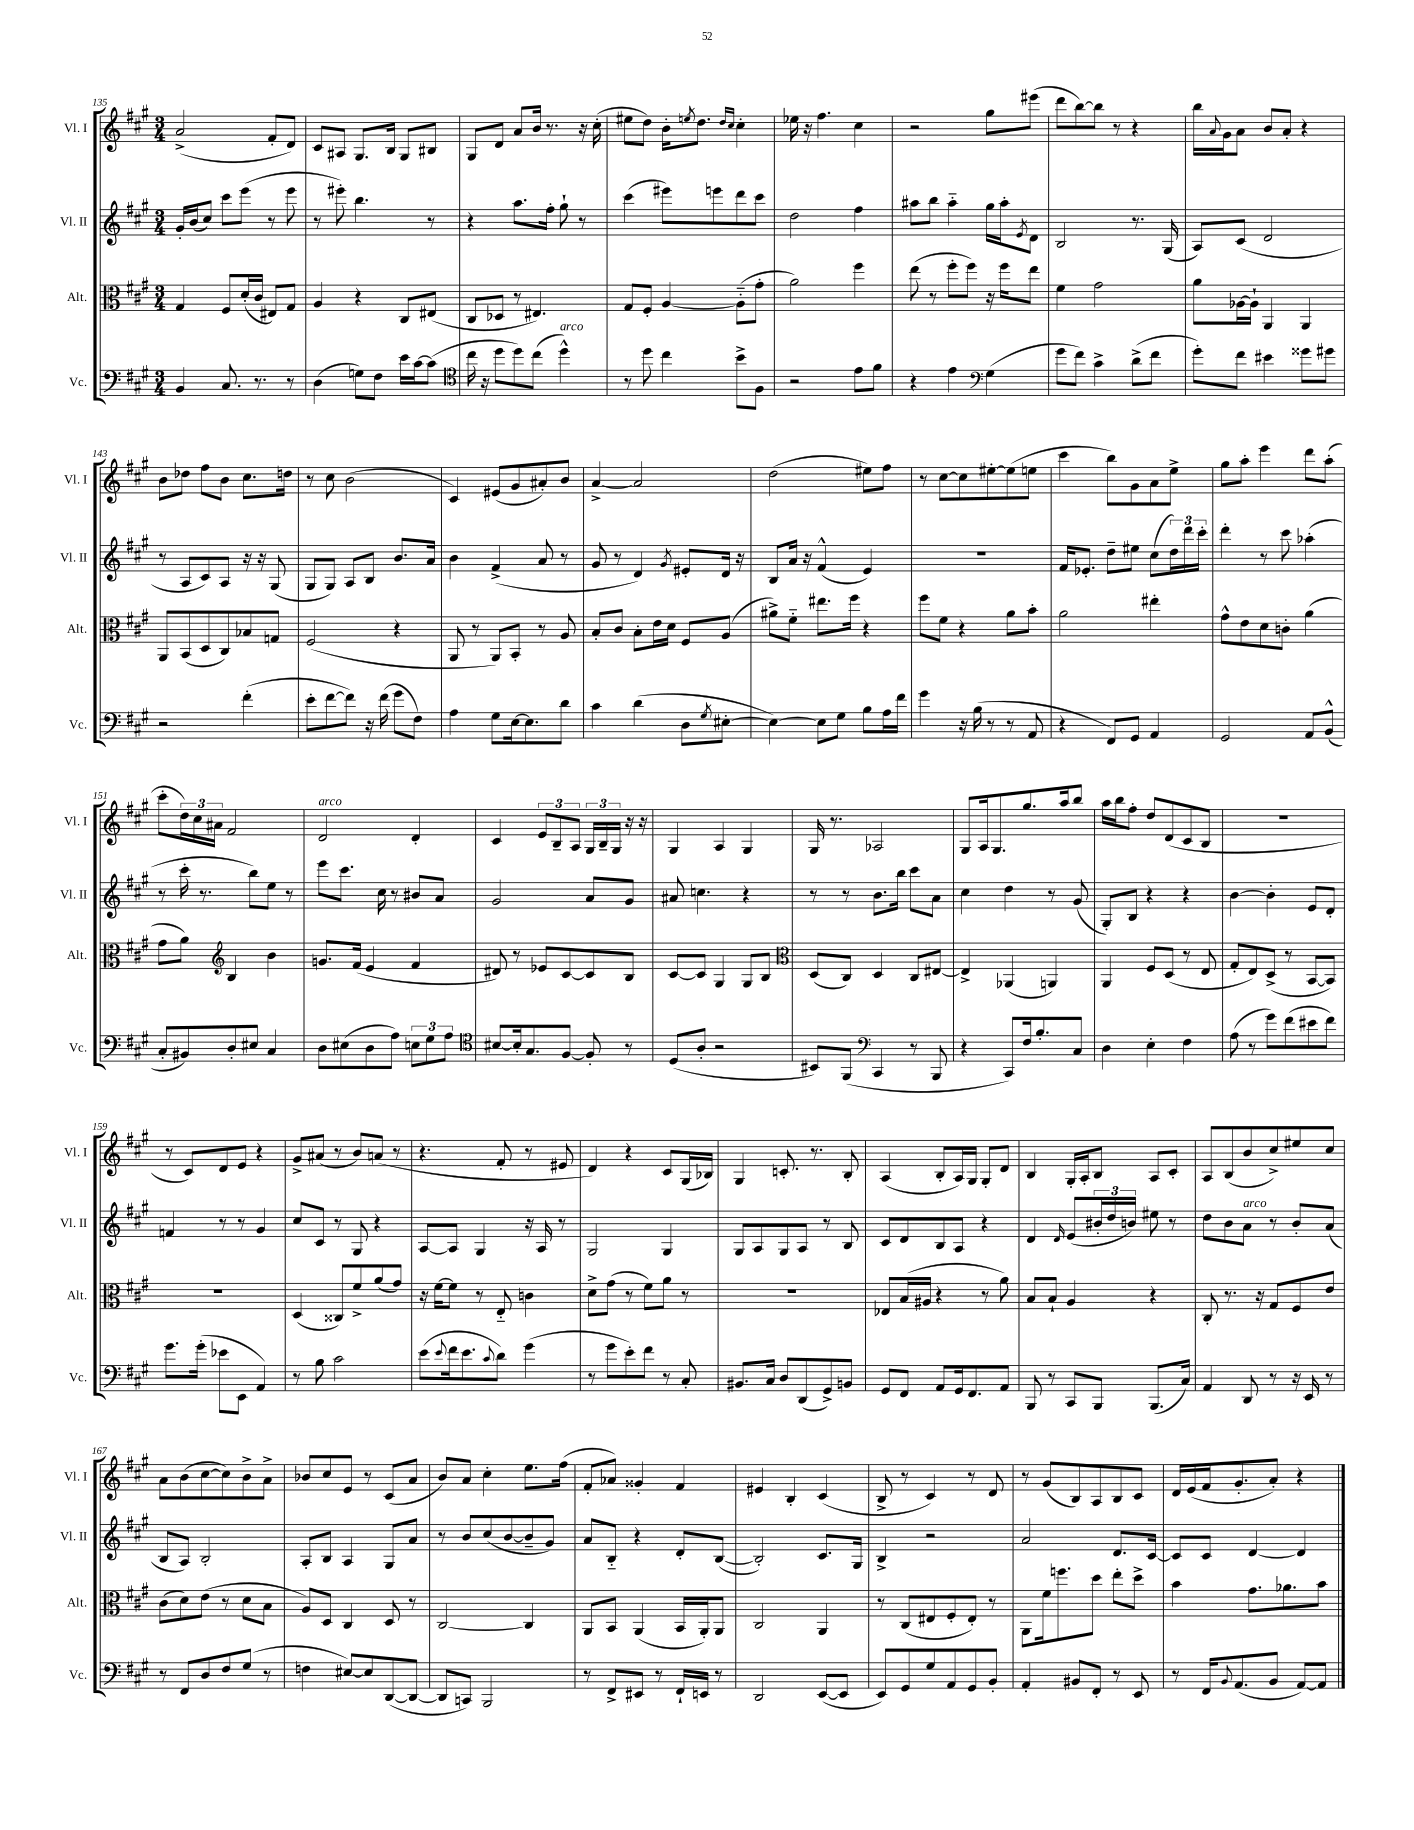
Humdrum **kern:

**kern	**kern	**kern	**kern
*staff4	*staff3	*staff2	*staff1
*clefF4	*clefC3	*clefG2	*clefG2
*k[f#c#g#]	*k[f#c#g#]	*k[f#c#g#]	*k[f#c#g#]
*M3/4	*M3/4	*M3/4	*M3/4
4BB	4G#	16g#'	(2a^
.	.	(16b	.
.	.	8cc#)	.
8.C#	8F#	8ccc#	.
.	(16d'	(8eee	.
8.r	16c#	.	.
.	8E#)	8r	8f#'
8r	8G#	8eee	8d)
=	=	=	=
(4D	4A	8r	8c#
.	.	8eee#')	8A#
8G)	4r	4.bb	8.G#
8F#	.	.	.
.	.	.	16B
16e	8C#	.	8G#
[16c#	.	.	.
(8c#]	(8E#	8r	8B#
=	=	=	=
*clefC4	*	*	*
16cc#	8C#	4r	8G#
16r	.	.	.
8dd	8D-	.	8d
8dd)	8r	8.aa	8a
(8cc#	4.E#)	.	16b
.	.	16ff#'	8.r
4dd^^)	.	8gg#`	.
.	.	8r	16r
.	.	.	(16cc#'
=	=	=	=
8r	8G#	(4ccc#	8ee#
8dd	8F#'	.	8dd)
4cc#	[4A	8eee#)	16b'
.	.	.	8qee
.	.	.	8.dd
.	.	8eee	.
.	.	.	16qqdd
.	.	.	16qqcc#
8b^	(8A'~]	8ddd	4cc#'
8F#	8g#'	8ccc#	.
=	=	=	=
2r	2a)	2dd	16ee-
.	.	.	16r
.	.	.	4.ff#
8e	4ff#	4ff#	4cc#
8f#	.	.	.
=	=	=	=
4r	(8ee	8aa#	2r
.	8r	8bb	.
4e	8ff#'	4aa#'~	.
.	8ff#)	.	.
*clefF4	*	*	*
(4G#	16r	16gg#	8gg#
.	16ff#	16aa#'	.
.	.	8qe	.
.	8ee	8d	(8eee#
=	=	=	=
8g#	4f#	2B	8ddd
8f#)	.	.	[8bb)
4c#^	2g#	.	8bb]
.	.	.	8r
(8d^	.	8.r	4r
8f#	.	.	.
.	.	(16G#	.
=	=	=	=
8g#')	8a	8A)	16bb
.	.	.	8qqa
.	.	.	16g#
8f#	[16A-	(8c#	8a
.	16A-`]	.	.
4e#	4AA	2d	8b
.	.	.	8a'
8g##	4AA	.	4r
8g#	.	.	.
=	=	=	=
2r	8AA	8r	8b
.	(8BB	8A	8dd-
.	8D	8c#)	8ff#
.	8C#)	8A	8b
(4f#'	8B-	16r	8.cc#
.	.	16r	.
.	8G	(8G#	.
.	.	.	16dd
=	=	=	=
8e'	(2F#	8G#	8r
[8f#	.	8G#)	8cc#
8f#])	.	8A	(2b
16r	.	8B	.
(16f#	.	.	.
8g#	4r	8.b	.
8F#)	.	.	.
.	.	16a	.
=	=	=	=
4A	8AA	4b	4c#)
.	8r	.	.
8G#	8AA)	(4f#^	(8e#
[16E	8BB'	.	8g#
8.E]	.	.	.
.	8r	8a	8a#')
8d	8A	8r	8b
=	=	=	=
4c#	8B'	8g#	[4a^
.	8c#	8r	.
(4d	8B'	4d)	2a]
.	16e	.	.
.	16d	.	.
.	.	8qg#	.
8D	8F#	8e#'	.
8qG#	.	.	.
[8E#'	(8A	16d	.
.	.	16r	.
=	=	=	=
4E#_)	8a#^)	8B	(2dd
.	8f#'~	16a	.
.	.	16r	.
8E#]	8.ee#	(4f#^^	.
8G#	.	.	.
.	16ff#	.	.
8B	4r	4e)	8ee#)
16A	.	.	8ff#
16f#	.	.	.
=	=	=	=
4g#	8ff#	2.r	8r
.	8f#	.	[8cc#
16r	4r	.	8cc#]
(16B	.	.	.
8r	.	.	[8ee#'
8r	8a	.	(8ee#]
8AA	8b'	.	8ee
=	=	=	=
4r	2a	16f#	4ccc#
.	.	8.e-'	.
8FF#)	.	8dd~	8bb)
8GG#	.	8ee#	8g#
4AA	4ee#'	(8cc#	8a
.	.	24dd)	8ee^
.	.	24ddd	.
.	.	24ccc#'	.
=	=	=	=
2GG#	8g#^^	4ddd'	8gg#
.	8e	.	8aa'
.	8d	8r	4eee
.	8c'	8ccc#	.
8AA	(4a	(4aa-'	8ddd
(8BB^^	.	.	(8aa'
=	=	=	=
8C#'	8g#	8r	8ccc#'
8BB#)	8a)	16ccc#'	24dd)
.	.	.	24cc#
.	.	8.r	.
.	.	.	24a#
*	*clefG2	*	*
8D'	4B	.	2f#
8E#	.	8bb)	.
4C#	4b	8ee	.
.	.	8r	.
=	=	=	=
8D	8.g	8eee	2d
(8E#	.	8.ccc#	.
.	(16f#	.	.
8D	4e	.	.
.	.	16cc#	.
8A)	.	8r	.
12E	4f#	8b#	4d'
12G#	.	.	.
.	.	8a	.
12A	.	.	.
=	=	=	=
*clefC4	*	*	*
[8B#	8d#)	2g#	4c#
16B#']	8r	.	.
8.G#	.	.	.
.	8e-	.	12e
.	.	.	12B~
[8F#	[8c#	.	.
.	.	.	12A
8F#']	8c#]	8a	24G#
.	.	.	24B~
.	.	.	24G#
8r	8B	8g#	16r
.	.	.	16r
=	=	=	=
(8D	[8c#	8a#	4G#
8A'	8c#]	4.cc	.
2r	4G#	.	4A
.	8G#	4r	4G#
.	8B	.	.
=	=	=	=
*	*clefC3	*	*
8BB#)	(8D	8r	16G#
.	.	.	8.r
(8FF#	8C#)	8r	.
*clefF4	*	*	*
4CC#	4D	8.b	2A-
.	.	16bb	.
8r	8C#	8ccc#	.
8BBB	[8E#	8a	.
=	=	=	=
4r	4E#^]	4cc#	8G#
.	.	.	16A
.	.	.	8.G#
8CC#)	(4AA-	4dd	.
16F#	.	.	8.gg#
8.B'	.	.	.
.	4AA)	8r	.
.	.	.	16aa
8C#	.	(8g#	8bb
=	=	=	=
4D	4AA	8G#')	16aa
.	.	.	16bb
.	.	8B	8ff#'
4E'	8F#	4r	8dd
.	(8D	.	(8d
4F#	8r	4r	8c#
.	8E	.	8B
=	=	=	=
(8A	8G#'	[4b	2.r
8r	8E)	.	.
8g#)	(8D^	4b']	.
(8f#	8r	.	.
8e#	[8BB	8e	.
8f#)	8BB])	8d'	.
=	=	=	=
8.g#	2.r	4f	8r
.	.	.	8c#)
(16g#'	.	.	.
8e-	.	8r	8d
8EE	.	8r	8e
4AA)	.	4g#	4r
=	=	=	=
8r	(4D	8cc#	8g#^
8B	.	8c#	(8a#
2c#	8C##)	8r	8r
.	8f#^	8G#	8b)
.	(8a	4r	(8a
.	8g#)	.	8r
=	=	=	=
(8e	16r	[8A	4.r
.	[16f#	.	.
8qqe	.	.	.
16f#	8f#]	8A]	.
8.e	.	.	.
.	8r	4G#	.
8qqc#	.	.	.
8d)	8E'~	.	8f#'
(4g#	4c	16r	8r
.	.	16A	.
.	.	8r	8e#
=	=	=	=
8r	8d^	2G#	4d)
8g#	(8g#	.	.
8e')	8r	.	4r
8f#	8f#)	.	.
8r	8a	4G#	8c#
8C#'	8r	.	(16G#
.	.	.	16B-)
=	=	=	=
8.BB#	2.r	8G#	4G#
.	.	8A	.
16C#	.	.	.
8D	.	8G#	8.c'
(8DD	.	8A	.
.	.	.	8.r
8GG#^)	.	8r	.
8BB	.	8B	8B'
=	=	=	=
8GG#	8E-	8c#	(4A
8FF#	(16B	8d	.
.	16A#	.	.
8AA	4r	8B	8B'
16GG#	.	8A	16A)
8.FF#	.	.	16G#
.	8r	4r	8G#'
8AA	8a)	.	8d
=	=	=	=
8BBB	8B	4d	4B
8r	8B`	.	.
.	.	16qqd	.
8CC#	4A	(8e	16G#'
.	.	.	16A'
8BBB	.	24b#'	8B
.	.	24dd	.
.	.	24b)	.
(8.BBB	4r	8ee#	8A
.	.	8r	8c#'
16C#)	.	.	.
=	=	=	=
4AA	8C#'	8dd	8A
.	8.r	8b	(8B
8DD	.	8a	8b
.	16r	.	.
8r	8G#	8r	8cc#^)
16r	8F#	8b'	8ee#
16EE	.	.	.
8r	8e	(8a	8cc#
=	=	=	=
8r	(8c#	8B	8a
8FF#	8d)	8A)	(8b
8D	(8e	2B'	[8cc#
8F#	8r	.	8cc#])
(8G#	8d	.	8b^
8r	8B	.	8a^
=	=	=	=
4F	8A)	8A'	8b-
.	8D	8B	8cc#
[8E#)	4C#	4A	8e
8E#]	.	.	8r
([8DD	8D	8G#	(8c#
8DD_	8r	8a	8a
=	=	=	=
8DD]	[2C#	8r	8b)
8CC)	.	8b	8a
2BBB	.	(8cc#	4cc#'
.	.	[8b	.
.	4C#]	8b~]	8.ee
.	.	8g#)	.
.	.	.	(16ff#
=	=	=	=
8r	8AA	8a	8f#'
8FF#^	8BB	8B'~	8a-)
8EE#	(4AA	4r	4g##'
8r	.	.	.
16FF#`	16BB	8d'	4f#
16EE	16AA')	.	.
8r	8AA	([8B	.
=	=	=	=
2DD	2C#	2B'])	4e#
.	.	.	4B'
([8EE	4AA	8.c#	(4c#
8EE]	.	.	.
.	.	16G#	.
=	=	=	=
8EE)	8r	4B^	8B^
8GG#	(8C#	.	8r
8G#	8E#	2r	4c#)
8AA	8F#'	.	.
8GG#	8E#')	.	8r
8BB'	8r	.	8d
=	=	=	=
4AA'	8AA	2a	8r
.	16f#	.	(8g#
.	8.ff	.	.
8BB#	.	.	8B)
8FF#'	8dd	.	8A
8r	8ee'	8.d	8B
8EE	8dd^	.	8c#
.	.	[16c#	.
=	=	=	=
8r	4b	8c#]	16d
.	.	.	(16e
16FF#	.	8c#	16f#
8qqBB	.	.	.
(8.AA	.	.	8.g#'
.	8.g#	[4d	.
8BB	.	.	8a')
.	8.a-	.	.
[8AA)	.	4d]	4r
8AA]	8b	.	.
==	==	==	==
*-	*-	*-	*-
